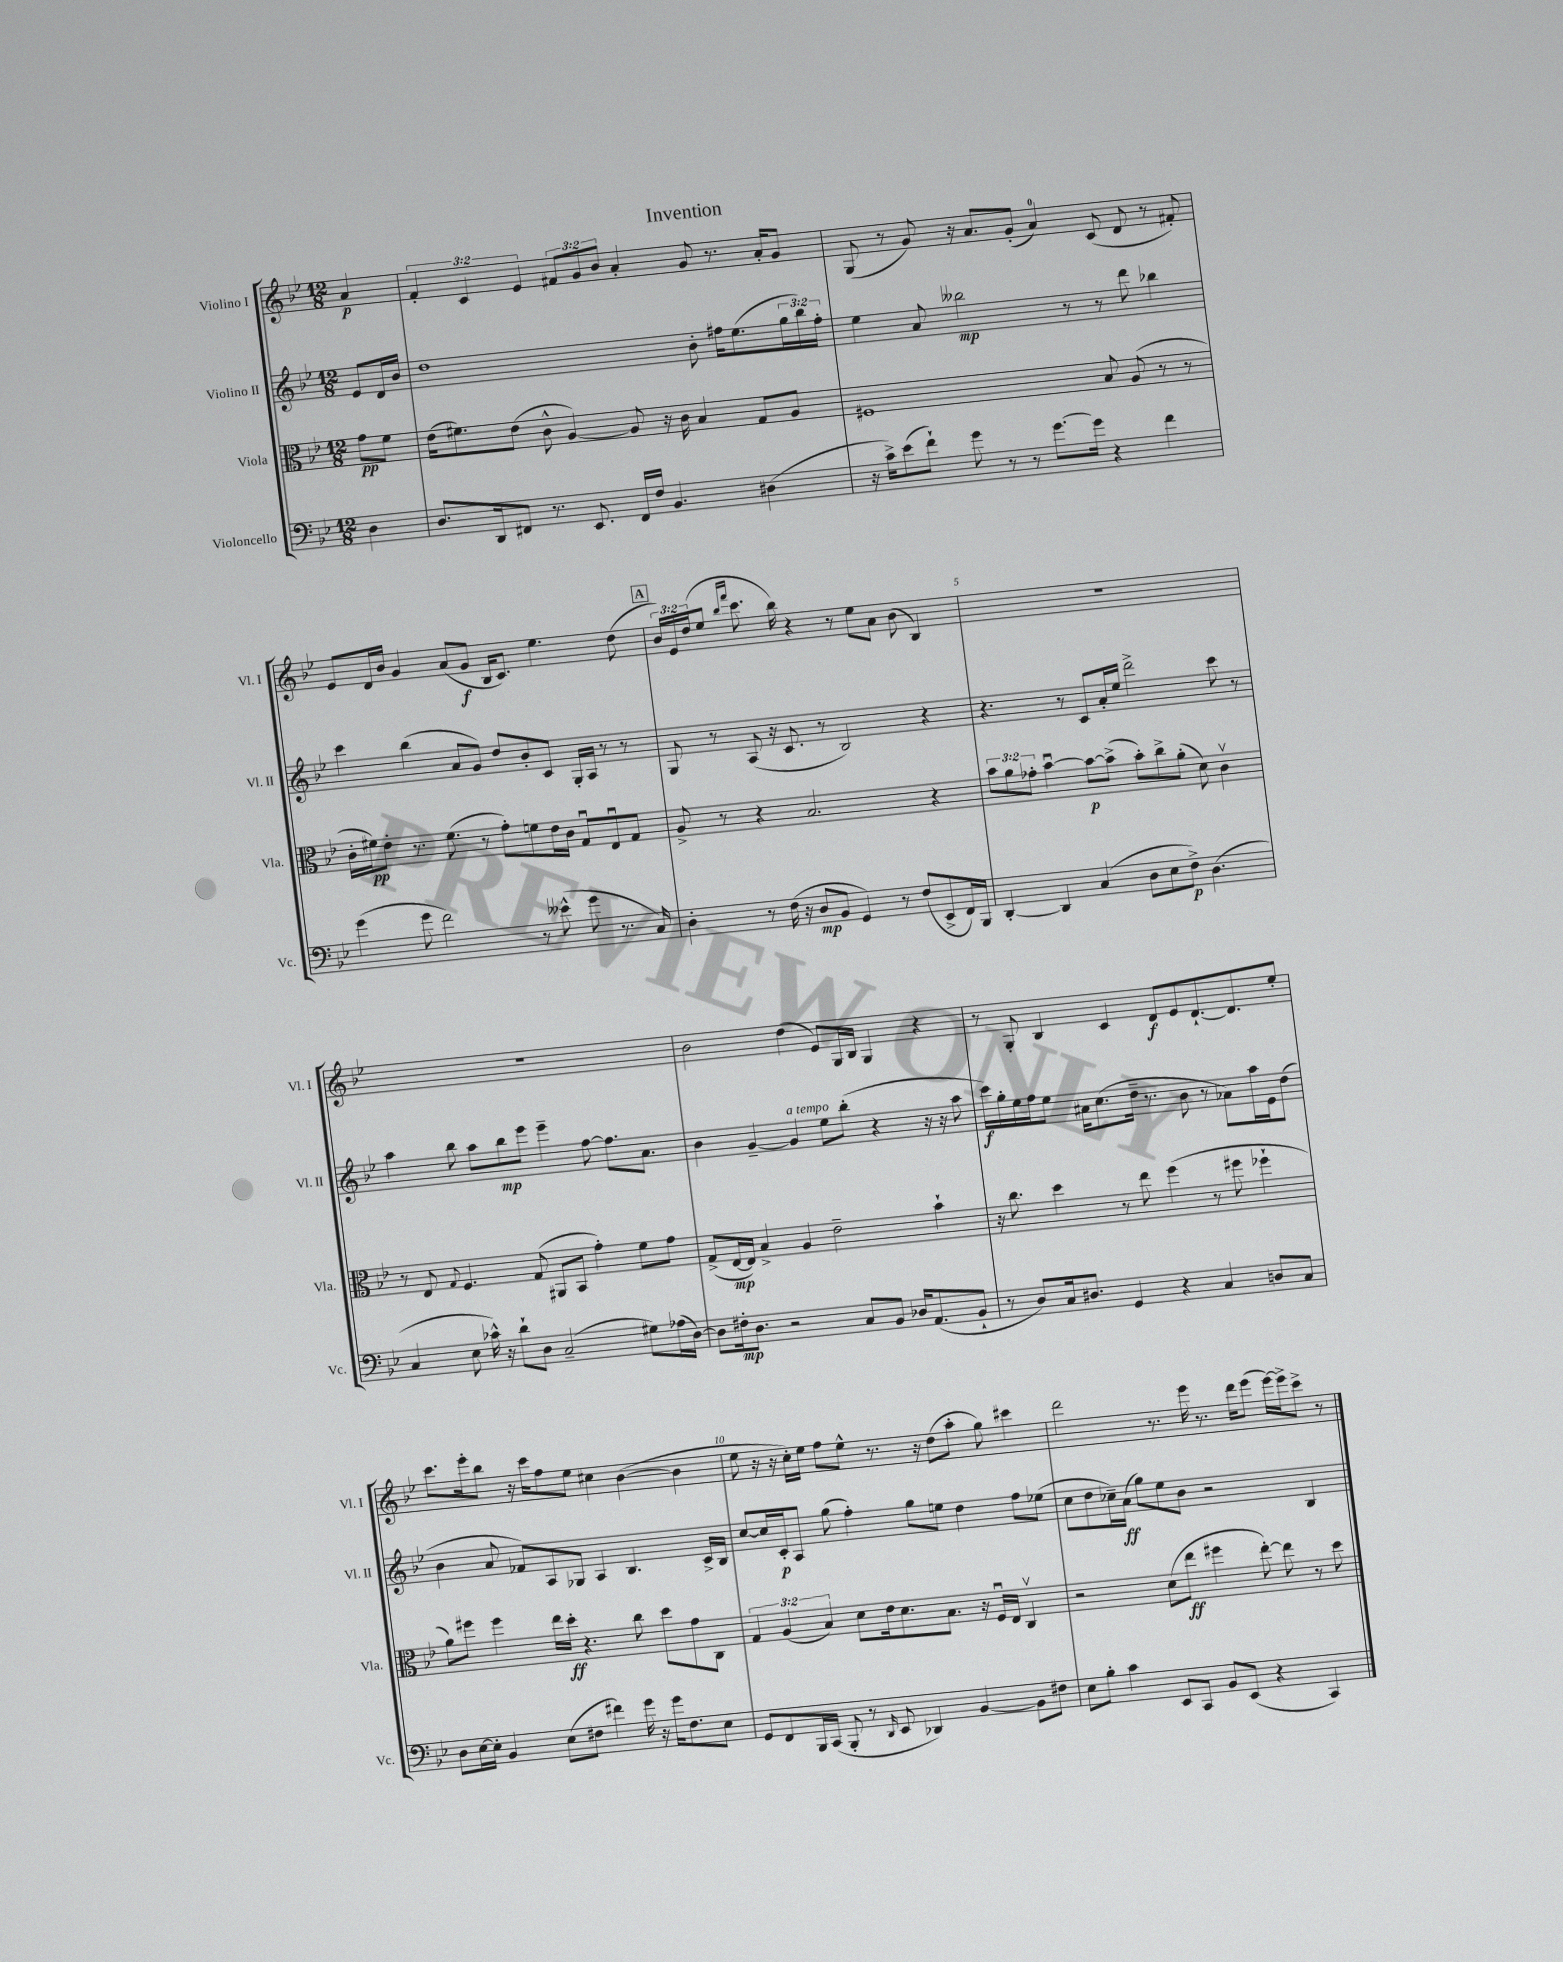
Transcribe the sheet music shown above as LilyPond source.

\header { title = "Invention" }
<<
\new StaffGroup <<
\new Staff = "s0" \with { instrumentName = "Violino I" shortInstrumentName = "Vl. I" } {
    \clef treble \key bes \major \numericTimeSignature \time 12/8 \override Staff.TupletNumber.text = #tuplet-number::calc-fraction-text \partial 4
    a'4\p |
    \tuplet 3/2 { f'4-. c'4 ees'4 } \tuplet 3/2 { fis'8 g'8 bes'8 } a'4-. g'8 r8. a'16-. g'8 |
    g8( r8 g'8) r16 a'8. g'8-.( a'4-0) c'8( d'8 r8 fis'8-.) |
    ees'8 d'16 bes'16 g'4 a'8( g'8\f bes16 c'8.) ees''4. d''8( |
    \mark \markup { \box "A" } \tuplet 3/2 { bes'16) ees'16 d''16( } ees''8 \grace { bes''16 f'''16 } c'''8. bes''16) r4 r8 ees''8 a'8 bes'8( bes4) |
    R1. |
    R1. |
    bes'2 d''4( ees'8) g16 bes16 g4 r4 |
    r8 g8-. bes4 c'4 d'8\f ees'8 d'8.~-! d'8. ees''8-. |
    c'''8. ees'''16-. bes''8 r16 c'''16 f''8 ees''8 cis''4 bes'4~( bes'4 |
    ees''8 r16 r16 c''16-.) ees''16 f''8 ees''8-^ r8. r16 d''8( a''8-. g''8) cis'''4 |
    d'''2 r8. ees'''16 r8. d'''16 ees'''8( ees'''16~) ees'''16-> c'''8-> r8 \bar "|." |
}
\new Staff = "s1" \with { instrumentName = "Violino II" shortInstrumentName = "Vl. II" } {
    \clef treble \key bes \major \numericTimeSignature \time 12/8 \override Staff.TupletNumber.text = #tuplet-number::calc-fraction-text \partial 4
    ees'8 d'16 bes'16 |
    d''1 bes'8-. fis''16 ees''8.( \tuplet 3/2 { g''16 bes''16) fis''16-. } |
    ees''4 a'8 beses''2\mp r8 r8 d'''8 bes''4 |
    c'''4 bes''4( a'8 g'8) d''8 bes'8-. c'8 g16-. a16 r8 r8 |
    \mark \markup { \box "A" } g8 r8 a8( r16 c'8. r8 bes2) r4 |
    r4. r8 c'8 a'16-. ees''16 d'''2-> c'''8 r8 |
    a''4 bes''8 a''8 bes''8\mp ees'''8 ees'''4-- f''8~ f''8. a'8. |
    bes'4 g'4~-- g'4^\markup { \italic "a tempo" } ees''8 bes''8-.( r4 r16 r16 a''8 |
    c'''16\f) g''16-. ees''16 f''16 ees''8 ais'16 c''8.( d''16-- r8. bes'8 r8 aes'8) a''16 ees'16 d''8( |
    bes'4 a'8 fes'8) a8 ges8 a4 bes4. c'16-> bes16 |
    c''8~ c''16 c'16-.\p a8 g''8( f''4-.) g''8 e''8 d''4 f''8 ees''8( |
    c''8 d''8 ces''16--) a'16\ff( g''8) ees''8 bes'8 r2 bes4 \bar "|." |
}
\new Staff = "s2" \with { instrumentName = "Viola" shortInstrumentName = "Vla." } {
    \clef alto \key bes \major \numericTimeSignature \time 12/8 \override Staff.TupletNumber.text = #tuplet-number::calc-fraction-text \partial 4
    g'8\pp f'8 |
    ees'16( fis'8.) ees'8( c'8-^ a4~) a8 r16 c'16 bes4 g8 a8 |
    fis1 bes8 a8( r8 r8 |
    c'16-. fis'16\pp) ees'8-. r8. fis'8.( r8 g'8-.) f'8 ees'16 c'16 g8\downbow ees8\downbow g8 |
    \mark \markup { \box "A" } a8-> r8 r4 bes2. r4 |
    \tuplet 3/2 { bes'8 a'8 ges'8-. } bes'4~\downbow bes'8~\p bes'8->( bes'8-.) c''8-> a'8-.( d'8) c'4\upbow |
    r8 ees8 \appoggiatura { g8 } f4. g8( ais,8 bes,8 g'4-.) f'8 g'8 |
    g8->( ees16~\mp ees16) bes4-> a4 ees'2-- bes'4-! |
    r16 c''8. d''4 r8 ees''8 f''4( r8 fis''8 fes''4-! |
    a'8) fis''8 fis''4 ees''16 d''16-.\ff r4. c''8 d''8 g'8 c8 |
    \tuplet 3/2 { g4 a4( bes4) } d'8 ees'16 d'8. bes8. r16 f16\downbow ees16 c4\upbow |
    r2 d'8( ees''8\ff fis''4 ees''8~-.) ees''8 r8 d''8 \bar "|." |
}
\new Staff = "s3" \with { instrumentName = "Violoncello" shortInstrumentName = "Vc." } {
    \clef bass \key bes \major \numericTimeSignature \time 12/8 \partial 4
    d4 |
    d8. d,16 fis,8 r8. ees,8. fis,16 f16 bes,4. dis4( |
    r16 c'16->) ees'8( f'8-!) g'8 r8 r8 g'8.~ g'16 r4 f'4 |
    g'4( g'8 f'2) r8 eeses'8-^( g'8 r8. c16) |
    \mark \markup { \box "A" } d4-. r8 f16( r16 d8\mp bes,8 g,4) r8 f8( ees,8-> f,16) bes,,16 |
    d,4~-. d,4 c4( d8 ees8 f8->\p) d4.( |
    c4 ees8 ces'16-^) r16 d'8-! d8 c2--( gis8) aes16( d16~) |
    d8 fis16-.\mp d8. r2 c8 bes,8 des16 a,8.( bes,8-! |
    r8 d8) c16 dis8. g,4 r4 c4 d8 c8 |
    d8 ees16~ ees16-. bes,4 ees8( fis8 fis'4) g'16 r16 g'16 fis8. ees8 |
    g,8 f,8 bes,,16 c,16( bes,,8-. r8 \grace { d,16 } ees,8 des,4) bes,4~ bes,8 fis8 |
    ees8 bes8-. c'4 ees,8 c,8 bes,8 ees,8( r4 c,4) \bar "|." |
}
>>
>>
\layout { \context { \Score \override BarNumber.break-visibility = ##(#f #t #t) barNumberVisibility = #(every-nth-bar-number-visible 5) } }
